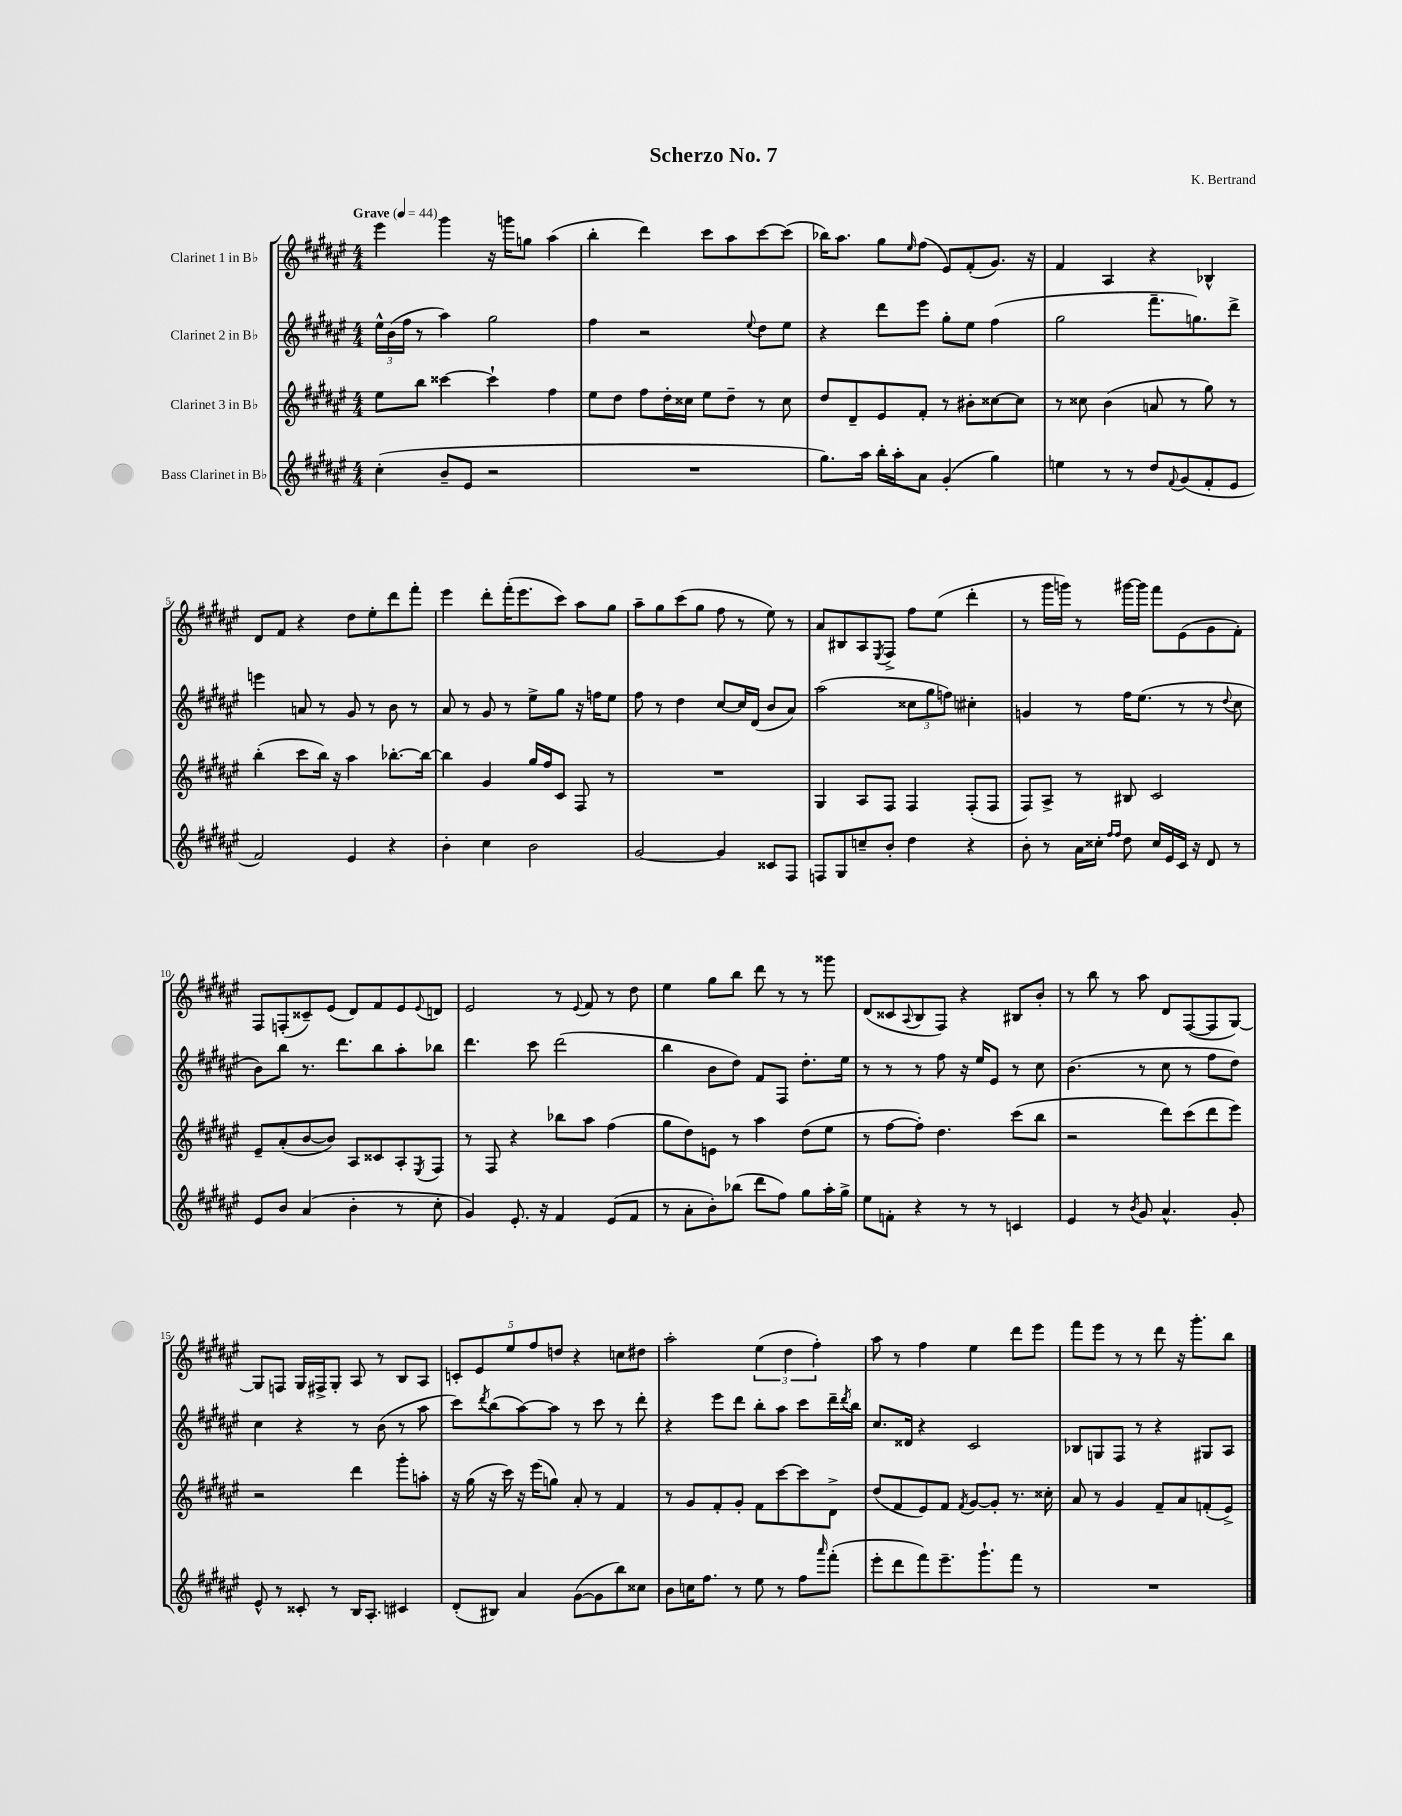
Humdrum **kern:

**kern	**kern	**kern	**kern
*part4	*part3	*part2	*part1
*staff4	*staff3	*staff2	*staff1
*I"Bass Clarinet in B♭	*I"Clarinet 3 in B♭	*I"Clarinet 2 in B♭	*I"Clarinet 1 in B♭
*clefG2	*clefG2	*clefG2	*clefG2
*k[f#c#g#d#a#e#]	*k[f#c#g#d#a#e#]	*k[f#c#g#d#a#e#]	*k[f#c#g#d#a#e#]
*M4/4	*M4/4	*M4/4	*M4/4
*MM44	*MM44	*MM44	*MM44
=1	=1	=1	=1
!	!	!	!LO:TX:a:B:t=Grave
(4cc#'\	8ee#\L	24ee#^^\LL	4eee#\
.	.	(24b\	.
.	.	24ff#\JJ	.
.	8bb\J	8r	.
8b~/L	[4ccc##X\	4aa#\)	4ggg#\
8e#/J	.	.	.
2r	4ccc##`\]	2gg#\	16r
.	.	.	16gggn\KL
.	.	.	8ggn\J
.	4ff#\	.	(4aa#\
=2	=2	=2	=2
1r	8ee#\L	4ff#\	4bb'\
.	8dd#\J	.	.
.	8ff#\L	2r	4ddd#\)
.	16dd#'\L	.	.
.	16cc##X\JJ	.	.
.	8ee#\L	.	8ccc#\L
.	8dd#~\J	.	8aa#\
.	.	8qqee#/	.
.	8r	8dd#\L	[8ccc#\
.	8cc##\	8ee#\J	(8ccc#\J]
=3	=3	=3	=3
8.gg#\L)	8dd#/L	4r	16bb-X\KL)
.	.	.	8.aa#\J
.	8d#~/	.	.
16aa#\Jk	.	.	.
16bb'\LL	8e#/	8ddd#\L	8gg#\L
16aa#'\J	.	.	.
.	.	.	16qqee#/
8a#\J	8f#'/J	8eee#\J	(8ff#\J
(4g#'/	8r	8gg#'\L	8e#/L)
.	8b#X'\L	8ee#\J	(8f#'/
4gg#\)	[8cc##X\	(4ff#\	8.g#/J)
.	8cc##\J]	.	.
.	.	.	16r
=4	=4	=4	=4
4een\	8r	2gg#\	4f#/
.	8cc##X\	.	.
8r	(4b\	.	4A#/
8r	.	.	.
8dd#/L	8an/	8.fff#~\L	4r
8qqf#/	.	.	.
(8g#/	8r	.	.
.	.	8.ggn\)	.
8f#'/	8gg#\)	.	4B-X^^/
8e#/J	8r	8ddd#^\J	.
!!LO:LB:g=z
=5	=5	=5	=5
2f#/)	(4bb'\	4eeen\	8d#/L
.	.	.	8f#/J
.	8ccc#\L	8an/	4r
.	16bb\Jk)	8r	.
.	16r	.	.
4e#/	4aa#\	8g#/	8dd#\L
.	.	8r	8ee#'\
4r	[8.bb-X'\L	8b\	8ddd#\
.	.	8r	8fff#'\J
.	16bb-\Jk_	.	.
=6	=6	=6	=6
4b'\	4bb-\]	8a#/	4eee#\
.	.	8r	.
4cc#\	4g#/	8g#/	8ddd#'\L
.	.	8r	(16fff#'\K
.	.	.	8.eee#\
2b\	16gg#/LL	8ee#^\L	.
.	16ff#/J	.	.
.	8c#/J	8gg#\J	8ccc#\J)
.	8F#/	16r	8aa#\L
.	.	16ffn\KL	.
.	8r	8ee#\J	8gg#\J
=7	=7	=7	=7
[2g#/	1r	8ff#\	8aa#~\L
.	.	8r	8gg#\
.	.	4dd#\	(8ccc#\
.	.	.	8gg#\J
4g#/]	.	[8cc#/L	8ff#\
.	.	16cc#/L]	8r
.	.	(16d#/JJ	.
8c##X/L	.	8b/L	8ee#\)
8F#/J	.	8a#/J)	8r
=8	=8	=8	=8
8Fn/L	4G#/	(2aa#\	8a#/L
8G#/	.	.	8B#X/
8ccn~/	8A#/L	.	8A#/
.	.	.	8qE#/
8b'/J	8F#/J	.	8F#^/J
4dd#\	4F#/	12cc##X\L	8ff#\L
.	.	12gg#\	.
.	.	.	(8ee#\J
.	.	12ffn\J)	.
4r	(8F#'/L	4cc#X'\	4ddd#'\
.	8F#/J	.	.
=9	=9	=9	=9
8b'\	8F#/L)	4gn/	8r
8r	8A#^/J	.	16ggg#\LL
.	.	.	16gggn\JJ)
16a#\LL	8r	8r	8r
16cc##X'\JJ	.	.	.
16qqff#/LL	.	.	.
16qqff#/JJ	.	.	.
8dd#\	8B#X/	16ff#\KL	[16ggg#X\LL
.	.	(8.ee#\J	16ggg#\JJ]
16cc##/LL	2c#/	.	8fff#\L
16e#/	.	.	.
16c#/JJ	.	8r	(8e#\
16r	.	.	.
8d#/	.	8r	8g#\
.	.	8qqdd#/	.
8r	.	8cc#\	8f#'\J)
!!LO:LB:g=z
=10	=10	=10	=10
8e#/L	8e#~/L	8b\L)	8F#/L
8b/J	(8a#'/	8bb\J	(8Fn'/
(4a#/	[8b/	8.r	8c##X~/)
.	8b/J])	.	(8e#/J
.	.	8.ddd#\L	.
4b'\	8A#/L	.	8d#/L)
.	8c##X/	8bb\	8f#/
8r	8A#'/	8aa#'\	8e#/
.	8qE#/	.	8qqe#/
8cc#'\	8F#/J	8bb-X\J	8dn/J
=11	=11	=11	=11
4g#/)	8r	4.ddd#\	2e#/
.	8F#/	.	.
8.e#'/	4r	.	.
.	.	8ccc#\	.
16r	.	.	.
4f#/	8bb-X\L	(2ddd#\	8r
.	.	.	8qqe#/
.	8aa#\J	.	8f#/
(8e#/L	(4ff#\	.	8r
8f#/J	.	.	8dd#\
=12	=12	=12	=12
8r	8gg#\L	4bb\	4ee#\
8a#'\L	8dd#\)	.	.
8b'\)	8en\J	8b\L	8gg#\L
(8bb-X\J	8r	8dd#\J)	8bb\J
8ddd#\L	4aa#\	8f#/L	8ddd#\
8ff#\J)	.	8F#/J	8r
8gg#\L	(8dd#\L	8.dd#'\L	8r
16aa#'\L	8ee#\J	.	8ggg##X\
16gg#^\JJ	.	16ee#\Jk	.
=13	=13	=13	=13
8ee#\L	8r	8r	(8d#/L
8fn'\J	[8ff#\L	8r	8c##X/
.	.	.	8qqA#/
4r	8ff#'\J])	8r	8B/
.	4.dd#\	8ff#\	8F#/J)
8r	.	16r	4r
.	.	16ee#/KL	.
8r	.	8e#/J	.
4cn/	(8ccc#\L	8r	8B#X/L
.	8bb\J	8cc#\	8b'/J
=14	=14	=14	=14
4e#/	2r	(4.b\	8r
.	.	.	8bb\
8r	.	.	8r
8qb/	.	.	.
8g#/	.	8r	8aa#\
4.a#^^/	8ddd#\L)	8cc#\	8d#/L
.	(8ccc#\	8r	([8F#/
.	8ddd#\	8ff#\L	8F#/]
8g#'/	8eee#\J)	8dd#\J)	[8G#/J)
!!LO:LB:g=z
=15	=15	=15	=15
8e#^^/	2r	4cc#\	8G#/L]
8r	.	.	8Fn/J
8c##X'/	.	4r	16G#/LL
.	.	.	16F#X^/J
8r	.	.	8G#'/J
16B/KL	4ddd#\	8r	8A#/
8.A#'/J	.	.	.
.	.	(8b\	8r
4c#X/	8ggg#'\L	8r	8B/L
.	8aan'\J	8aa#\	8A#/J
=16	=16	=16	=16
(8d#'/L	16r	8ccc#\L)	10cn'/L
.	(16gg#\	.	.
.	.	.	10e#/
.	.	8qddd#/	.
8B#X/J)	16r	(8bb\	.
.	16ccc#\)	.	.
.	.	.	10ee#/
4a#/	16r	[8aa#\)	.
.	.	.	10ff#/
.	(16eee#\KL	.	.
.	8ggn\J)	8aa#\J]	.
.	.	.	10ddn/J
([8g#\L	8a#'/	8r	4r
8g#\]	8r	8ccc#\	.
8bb\)	4f#/	8r	8ccn\L
8cc##X\J	.	8ddd#'\	8dd#X\J
=17	=17	=17	=17
8b\L	8r	4r	2aa#'\
16ccn\K	8g#/L	.	.
8.ff#\J	.	.	.
.	8f#'/	8eee#\L	.
8r	8g#'/J	8ddd#\J	.
8ee#\	8f#\L	8bb'\L	(6ee#\
8r	[8ccc#\	8aa#\J	.
.	.	.	6dd#\
8ff#\L	8ccc#\]	8ccc#\L	.
.	.	.	6ff#'\)
16qqaaa#/	.	.	.
(8fff#'\J	8d#^\J	16ddd#~\L	.
.	.	8qddd#/	.
.	.	16bb\JJ	.
=18	=18	=18	=18
8eee#'\L	(8dd#/L	8.cc#/L	8aa#\
8ddd#\	8f#/	.	8r
.	.	16d##X/Jk	.
8fff#\)	8e#/)	4r	4ff#\
8.eee#~\	8f#/J	.	.
.	8qf#/	.	.
.	[8g#/L	2c#/	4ee#\
8.ggg#`\	.	.	.
.	8g#'/J]	.	.
8fff#\J	8.r	.	8ddd#\L
8r	.	.	8eee#\J
.	16cc##X'\	.	.
=19	=19	=19	=19
1r	8a#/	8B-X/L	8fff#\L
.	8r	8Gn/	8eee#\J
.	4g#/	8F#/J	8r
.	.	8r	8r
.	8f#~/L	4r	8ddd#\
.	8a#/	.	16r
.	.	.	8.ggg#'\L
.	(8fn'/	8G#X/L	.
.	8e#^/J)	8A#/J	8bb\J
==	==	==	==
*-	*-	*-	*-
